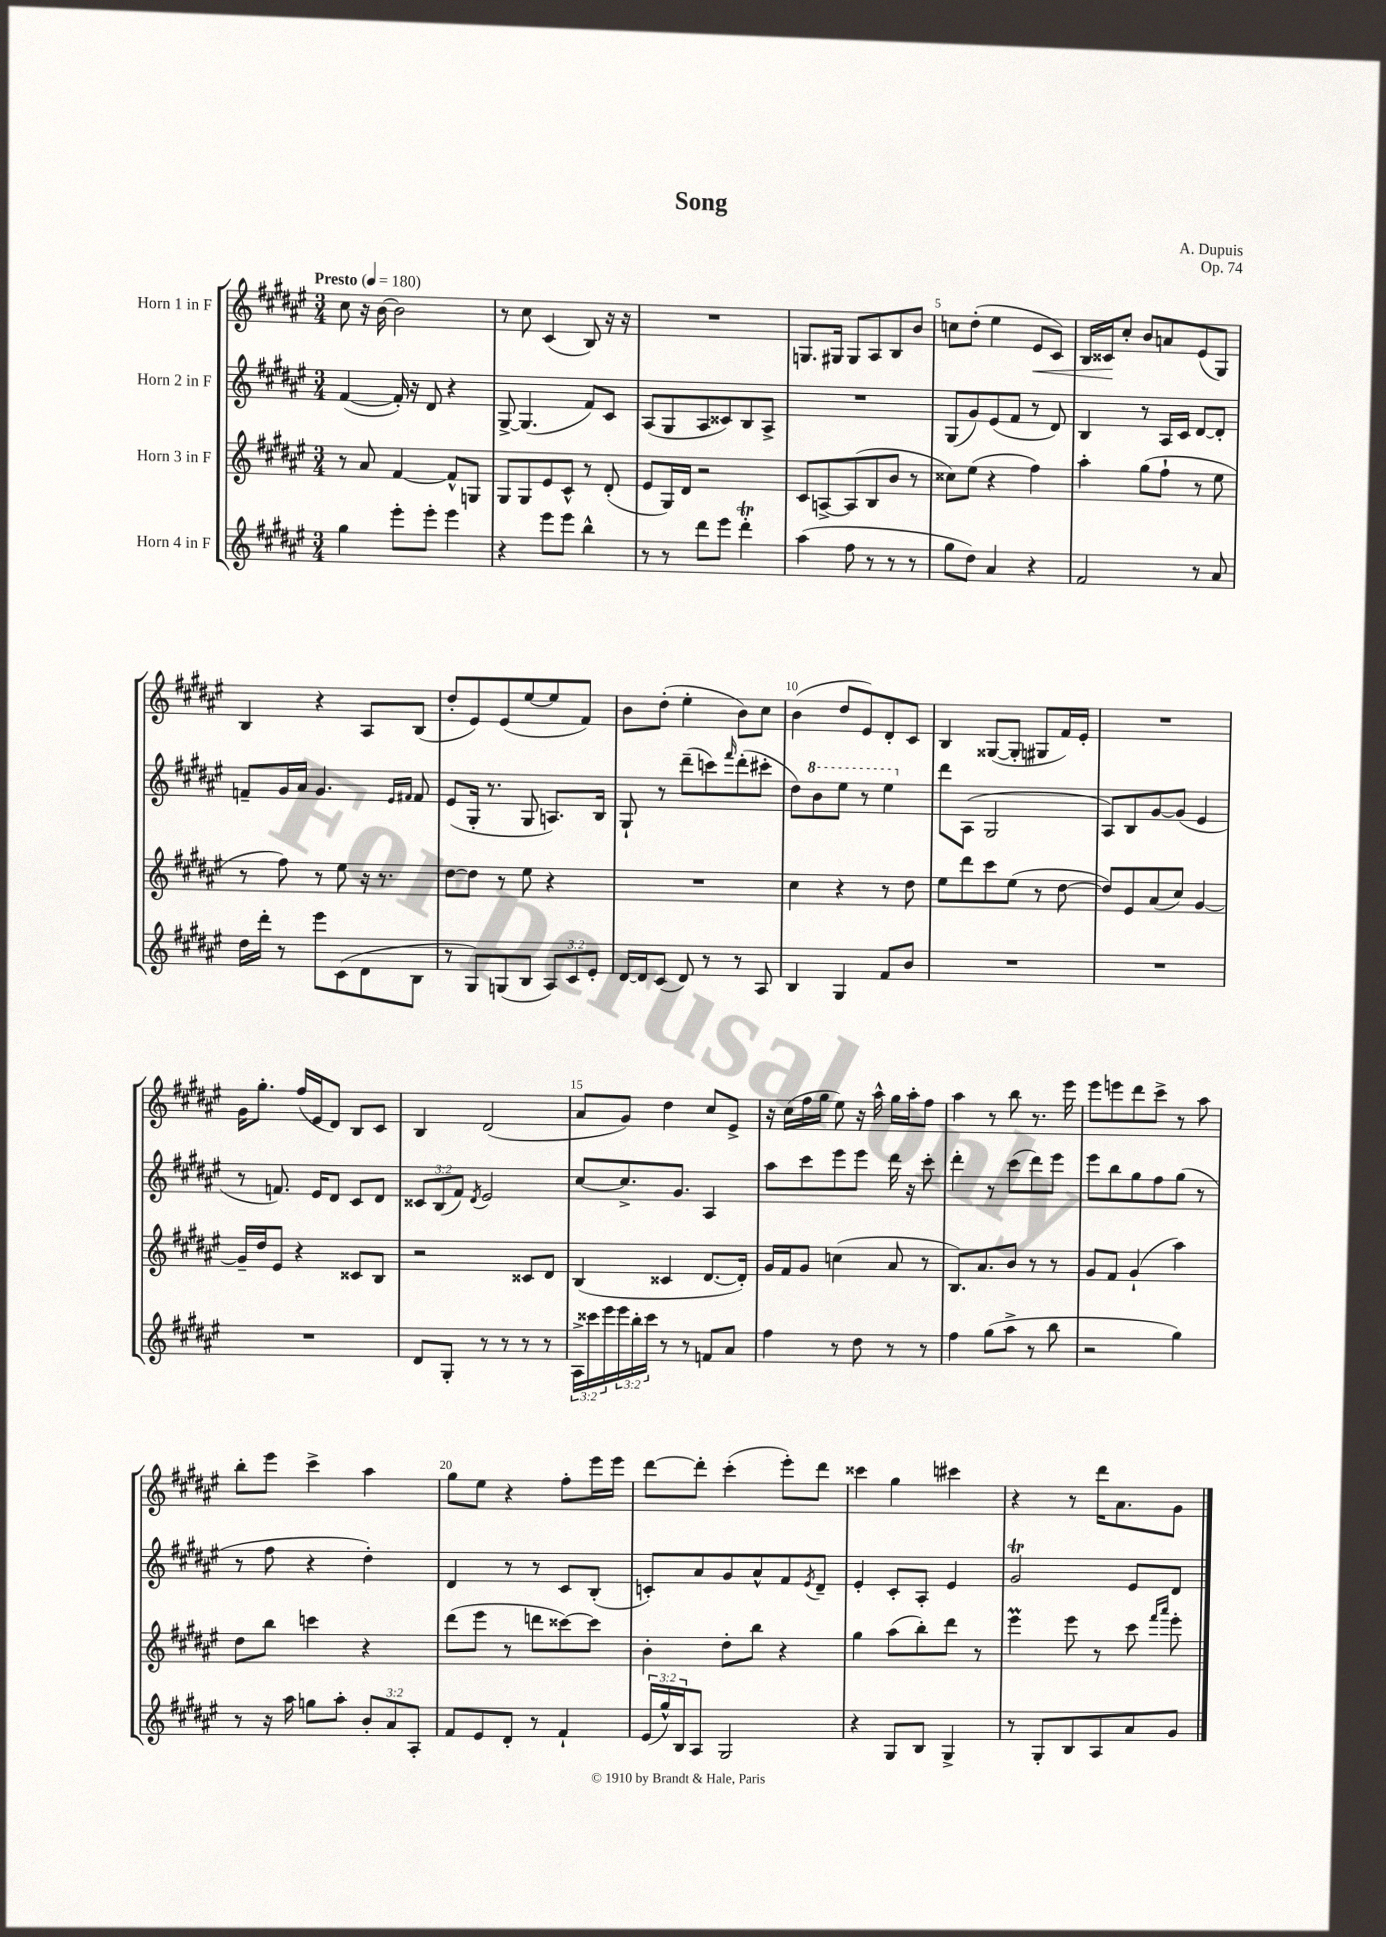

**kern	**kern	**kern	**kern	**dynam
*part4	*part3	*part2	*part1	*part1
*staff4	*staff3	*staff2	*staff1	*staff1
*I"Horn 4 in F	*I"Horn 3 in F	*I"Horn 2 in F	*I"Horn 1 in F	*
*clefG2	*clefG2	*clefG2	*clefG2	*
*k[f#c#g#d#a#e#]	*k[f#c#g#d#a#e#]	*k[f#c#g#d#a#e#]	*k[f#c#g#d#a#e#]	*
*M3/4	*M3/4	*M3/4	*M3/4	*
*MM180	*MM180	*MM180	*MM180	*
=1	=1	=1	=1	=1
!	!	!	!LO:TX:a:B:t=Presto	!
4gg#\	8r	([4f#/	8cc#\	.
.	8a#/	.	16r	.
.	.	.	[16b\	.
8eee#'\L	[4f#/	16f#'/])	2b\]	.
.	.	16r	.	.
8eee#'\J	.	8d#/	.	.
4eee#\	8f#^^/L]	4r	.	.
.	8Gn/J	.	.	.
=2	=2	=2	=2	=2
4r	8G#/L	[8G#^/	8r	.
.	8G#/	(4.G#/]	8cc#\	.
8eee#\L	8e#/	.	(4c#/	.
8eee#\J	8c#^^/J	.	.	.
4bb^^\	8r	8f#/L)	8B/)	.
.	(8d#'/	8c#/J	16r	.
.	.	.	16r	.
=3	=3	=3	=3	=3
8r	8e#/L	(8A#/L	2.r	.
8r	16G#/L)	8G#/	.	.
.	16d#/JJ	.	.	.
8ddd#\L	2r	8A#/	.	.
8eee#\J	.	8c##X/)	.	.
4ddd#T'\	.	8B/	.	.
.	.	8A#^/J	.	.
=4	=4	=4	=4	=4
(4aa#\	8c#/L	2.r	8.Gn/L	.
.	[8An^/	.	.	.
.	.	.	16G#X/Jk	.
8ff#\	(8A/]	.	8G#/L	.
8r	8B/	.	8A#/	.
8r	8b/J	.	8B/	.
8r	8r	.	8b/J	.
=5	=5	=5	=5	=5
8gg#\L	8cc##X\L)	(8G#/L	8ccn\L	.
8dd#\J)	(8ee#\J	8g#/)	(8dd#'\J	.
4a#/	4r	(8e#/	4ee#\	.
.	.	8f#/J	.	.
!	!	!	!	!LO:HP:b
4r	4ff#\)	8r	8e#/L	<
.	.	8d#/)	8c#/J)	.
=6	=6	=6	=6	=6
2f#/	4aa#'\	4B/	16B/LL	.
.	.	.	16c##X/J	.
.	.	.	8cc#'/J	[
.	(8gg#\L	8r	8b/L	.
.	8ff#`\J	16A#/LL	8an/	.
.	.	16c#/JJ	.	.
8r	8r	[8d#/L	(8e#/	.
8a#/	8ee#\	8d#'/J]	8G#/J)	.
!!LO:LB:g=z
=7	=7	=7	=7	=7
16dd#\LL	8r	8fn~/L	4B/	.
16ddd#'\JJ	.	.	.	.
8r	8ff#\)	16g#/L	.	.
.	.	16a#/JJ	.	.
8eee#\L	8r	4.g#/	4r	.
(8c#\	8ee#\	.	.	.
8d#\	16r	.	8A#/L	.
.	8.r	.	.	.
.	.	16qqe#/LL	.	.
.	.	16qqf#X/JJ	.	.
8B\J	.	8f#/	(8B/J	.
=8	=8	=8	=8	=8
8r	[8dd#\L	(8e#/L	8dd#'/L	.
8G#/L)	8dd#\J]	16G#'/Jk	8e#/)	.
.	.	8.r	.	.
(8Gn/	8r	.	(8e#/	.
8B/J	8ee#\	8G#/	[8ee#/	.
12A#/L)	4r	8.An/L)	8ee#/]	.
12c#/	.	.	.	.
.	.	.	8f#/J)	.
12e#'/J	.	.	.	.
.	.	16B/Jk	.	.
=9	=9	=9	=9	=9
[16d#/LL	2.r	8G#`/	8b\L	.
16d#/J]	.	.	.	.
(8c#/J	.	8r	(8dd#'\J	.
8d#/)	.	(8ddd#~\L	4ee#'\	.
8r	.	8cccn\)	.	.
.	.	16qqfff#/	.	.
8r	.	(8ddd#'\	8b\L)	.
8A#/	.	8ccc#X'\J	8cc#\J	.
=10	=10	=10	=10	=10
4B/	4cc#\	8dd#\L)	(4b\	.
*	*	*8va	*	*
.	.	8bb\	.	.
4G#/	4r	8eee#\J	8dd#/L	.
.	.	8r	8e#/)	.
8f#/L	8r	4eee#\	8d#'/	.
8b/J	8dd#\	.	8c#/J	.
=11	=11	=11	=11	=11
*	*	*X8va	*	*
2.r	8ee#\L	8ddd#\L	4B/	.
.	8ddd#\	(8A#\J	.	.
.	8ccc#\	2G#/	([8G##X/L	.
.	(8ee#\J	.	8G##'/J]	.
.	8r	.	8G#X/L	.
.	[8dd#\	.	16f#/L)	.
.	.	.	16e#'/JJ	.
=12	=12	=12	=12	=12
2.r	8dd#/L])	8A#/L)	2.r	.
.	8e#/	8B/	.	.
.	(8a#/	[8g#/	.	.
.	8cc#/J)	(8g#/J]	.	.
.	[4g#/	4e#/	.	.
!!LO:LB:g=z
=13	=13	=13	=13	=13
2.r	16g#~/LL]	8r	16g#\KL	.
.	16dd#/J	.	8.gg#'\J	.
.	8e#/J	8.fn/)	.	.
.	4r	.	(16ff#/LL	.
.	.	16e#/KL	16e#/J	.
.	.	8d#/J	8d#/J)	.
.	8c##X/L	8c#/L	8B/L	.
.	8B/J	8d#/J	8c#/J	.
=14	=14	=14	=14	=14
8d#/L	2r	12c##X/L	4B/	.
.	.	(12B/	.	.
8G#'/J	.	.	.	.
.	.	12f#/J)	.	.
.	.	8qd#/	.	.
8r	.	2e#/	(2d#/	.
8r	.	.	.	.
8r	8c##X/L	.	.	.
8r	8d#/J	.	.	.
=15	=15	=15	=15	=15
24A#^\LL	(4B/	[8cc#/L	8a#/L	.
24ccc##X\	.	.	.	.
24eee#\	.	.	.	.
24eee#\	.	8.cc#^/]	8g#/J)	.
24bb'\	.	.	.	.
24ccc##\JJ	.	.	.	.
8r	4c##X/	.	4dd#\	.
.	.	8.g#/J	.	.
8r	.	.	.	.
8fn/L	[8.d#/L	4A#/	8cc#/L	.
8a#/J	.	.	8e#^/J	.
.	16d#'/Jk])	.	.	.
=16	=16	=16	=16	=16
4ff#\	16g#/LL	8aa#\L	16r	.
.	16f#/J	.	(16cc#\LL	.
.	8g#/J	8ccc#\	16ff#\	.
.	.	.	16gg#\JJ	.
8r	(4ccn\	8eee#\	8ee#\)	.
8dd#\	.	8eee#\J	16r	.
.	.	.	16aa#^^\	.
8r	8a#/	16ddd#\	16gg#\LL	.
.	.	16r	16aa#'\J	.
8r	8r	8ccc#'\	8ff#\J	.
=17	=17	=17	=17	=17
4ff#\	8.B/L)	4ddd#'\	4aa#\	.
.	8.a#/	.	.	.
(8gg#\L	.	8r	8r	.
8aa#^\J	8b/J	(8ccc#\L	8bb\	.
8r	8r	8ddd#\)	8.r	.
8bb\	8r	8eee#\J	.	.
.	.	.	16eee#\	.
=18	=18	=18	=18	=18
2r	8g#/L	8eee#\L	8eee#\L	.
.	8f#/J	8bb\	8eeen\	.
.	(4g#`/	8gg#\	8ddd#\	.
.	.	8ff#\	8ccc#^\J	.
4gg#\)	4aa#\)	(8gg#\J	8r	.
.	.	8r	8aa#\	.
!!LO:LB:g=z
=19	=19	=19	=19	=19
8r	8dd#\L	8r	8bb'\L	.
16r	8bb\J	8ff#\	8eee#\J	.
16aa#\	.	.	.	.
8ggn\L	4cccn\	4r	4ccc#^\	.
8aa#'\J	.	.	.	.
12b'/L	4r	4dd#'\)	4aa#\	.
12a#/	.	.	.	.
12A#'/J	.	.	.	.
=20	=20	=20	=20	=20
8f#/L	(8ddd#\L	4d#/	8gg#\L	.
8e#/	8eee#\J	.	8ee#\J	.
8d#'/J	8r	8r	4r	.
8r	8dddn\L	8r	.	.
4f#`/	[8ccc##X\)	8c#/L	8ff#'\L	.
.	8ccc##\J]	(8B'/J	16eee#\L	.
.	.	.	16eee#\JJ	.
=21	=21	=21	=21	=21
(24e#/LL	4b'\	8cn'/L)	[8ddd#\L	.
24gg#^^/)	.	.	.	.
24B/J	.	.	.	.
8A#/J	.	8a#/	8ddd#'\J]	.
2G#/	8dd#'\L	8g#/	(4ccc#'\	.
.	8bb\J	8a#^^/	.	.
.	4r	8f#/	8eee#'\L)	.
.	.	8qe#/	.	.
.	.	8d#~/J	8ddd#\J	.
=22	=22	=22	=22	=22
4r	4gg#\	4e#'/	4ccc##X\	.
8G#/L	(8aa#\L	8c#'/L	4gg#\	.
8B/J	8bb'\)	8A#'/J	.	.
4G#^/	8ddd#\J	4e#/	4ccc#X\	.
.	8r	.	.	.
=23	=23	=23	=23	=23
8r	4eee#m\	2g#T/	4r	.
8G#'/L	.	.	.	.
8B/	8eee#\	.	8r	.
8A#/	8r	.	16ddd#\KL	.
.	.	.	8.a#\	.
8a#/	8ccc#\	8e#/L	.	.
.	16qqfff#/LL	.	.	.
.	16qqaaa#/JJ	.	.	.
8g#/J	8eee#'\	8d#/J	8g#\J	.
==	==	==	==	==
*-	*-	*-	*-	*-
